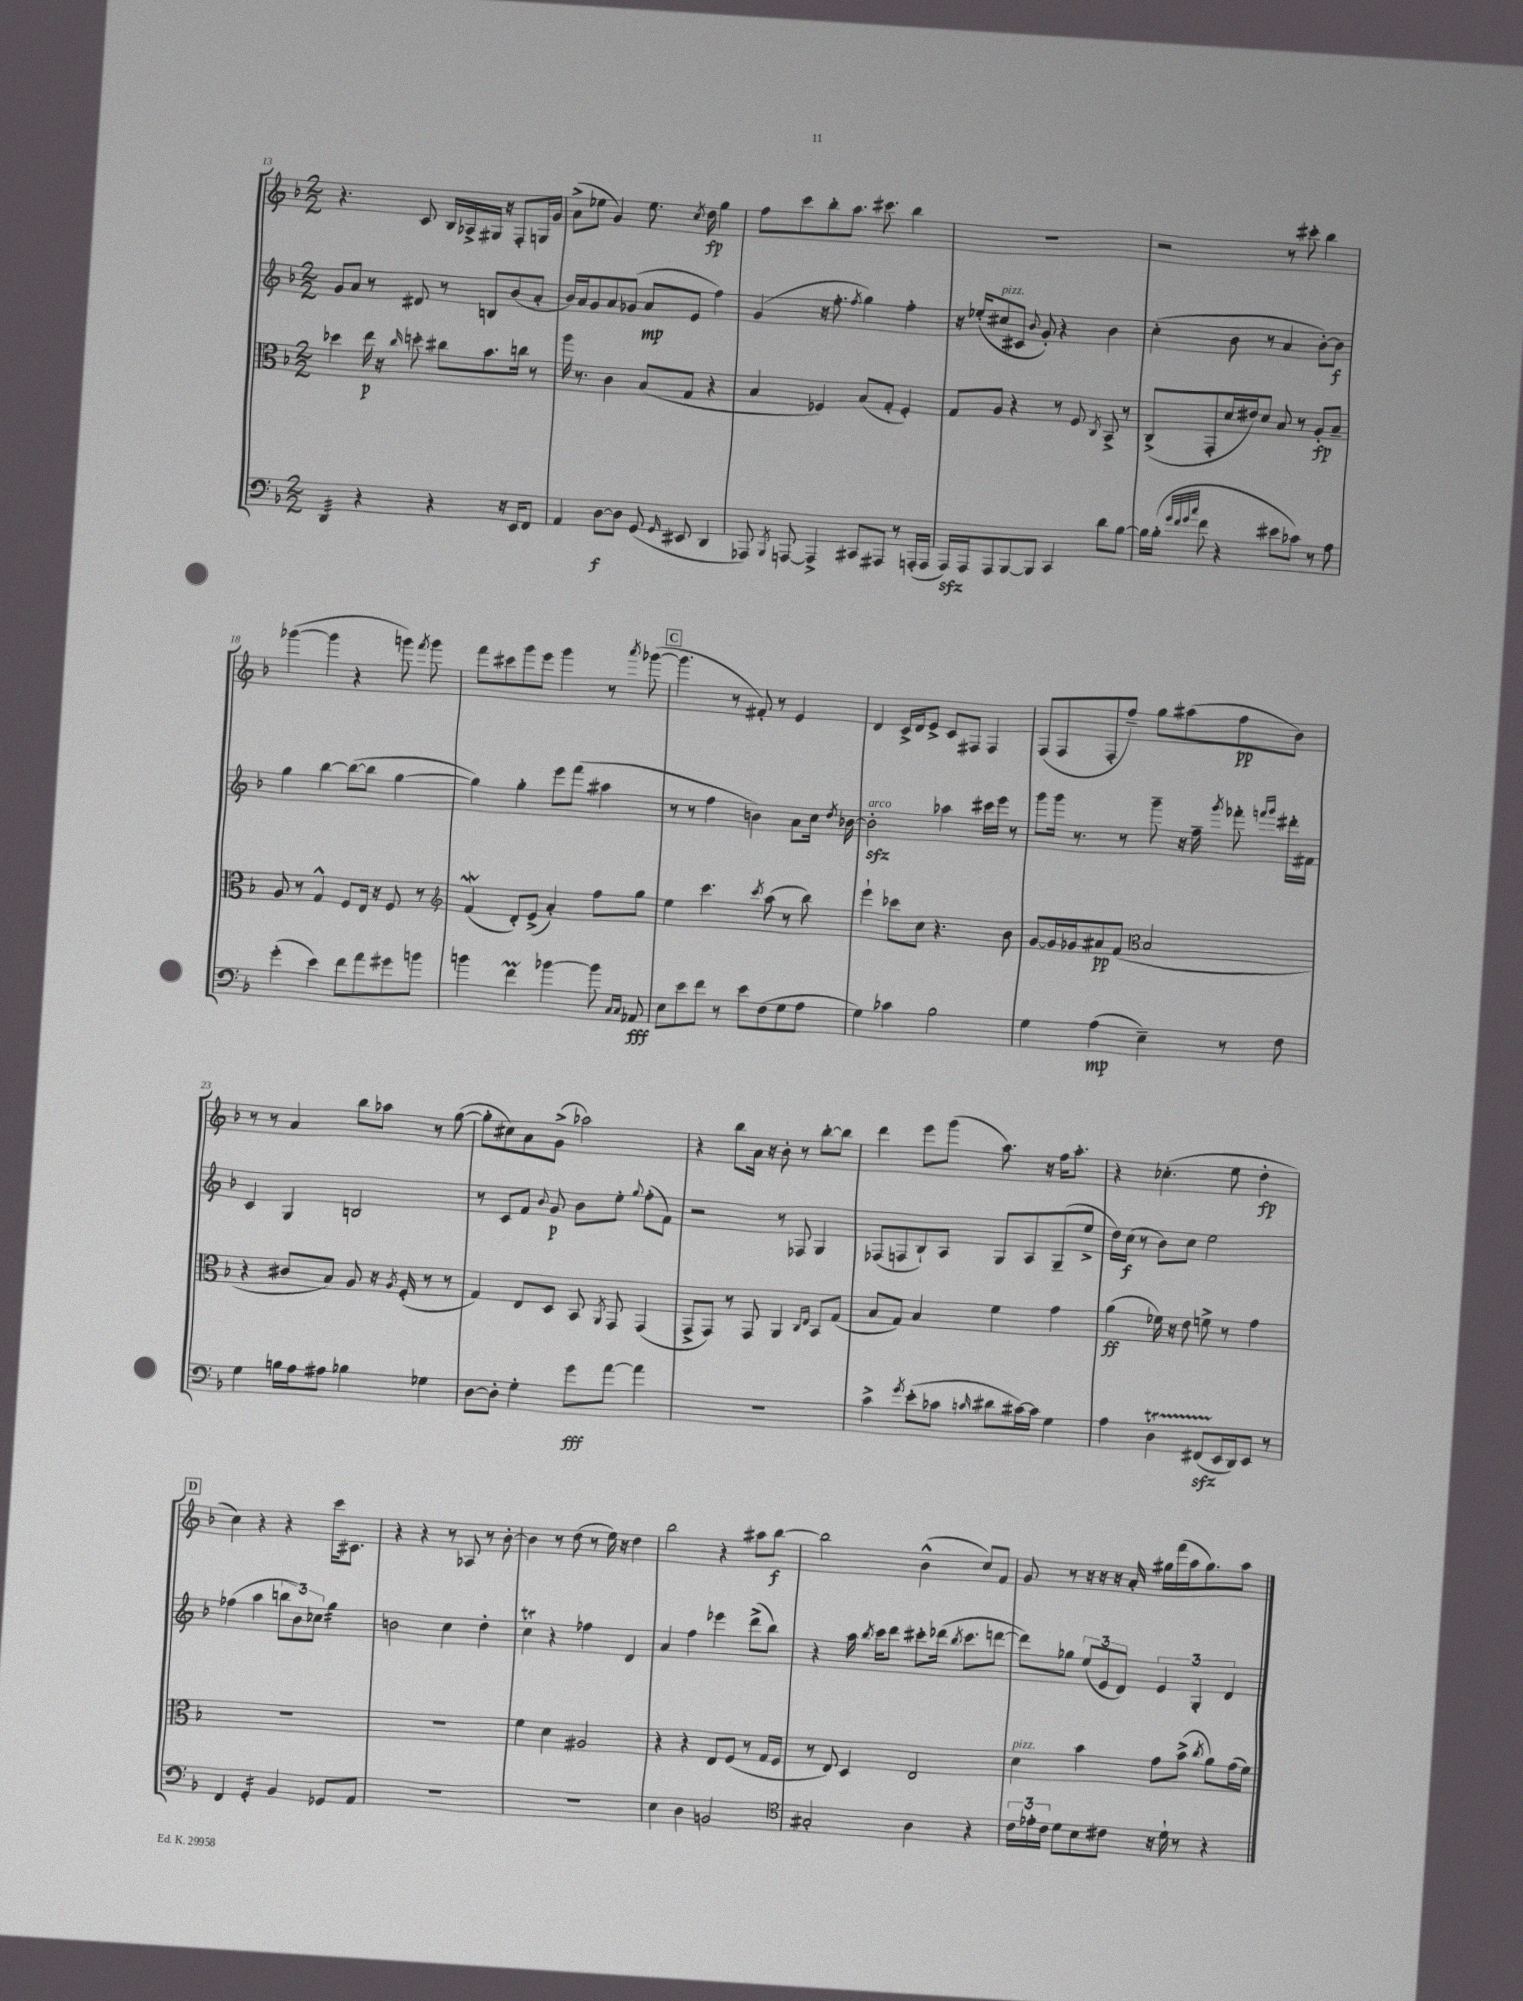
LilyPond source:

<<
\new StaffGroup <<
\new Staff = "s0" {
    \clef treble \key f \major \numericTimeSignature \time 2/2
    \autoBeamOff r4. c'8 bes16[ aes16-> gis16] r16 f8[-. g16 g'16] |
    a'8[->( ees''8] g'4) ees''8. \acciaccatura { c''8 } d''16\fp g''4 |
    f''8[ c'''8 bes''8-. a''8.] cis'''8. bes''4 |
    R1 |
    r2 r8 cis'''8-. bes''4 |
    ges'''4~( ges'''4 r4 g'''8) \acciaccatura { f'''8 } g'''8 |
    f'''8[ cis'''8 g'''8 e'''8] g'''4 r8 \acciaccatura { a'''8 } ges'''8~( |
    \mark \markup { \box "C" } ges'''4. r8 fis'8-.) r8 e'4 |
    d'4 c'16[-> d'16 e'8]-> c'8[ fis8] fis4 |
    f8[( f8 f8-. f''8]--) g''8[ ais''8( f''8\pp bes'8]) |
    r8 r8 a'4 bes''8[ aes''8] r8 g''8~( |
    g''8[-. cis''8) a'8 g'8]->( aes''2) |
    r4 bes''8[ a'16] r16 bes'8-. r8 bes''8[~-. bes''8] |
    d'''4 e'''8[ g'''8]( a''8.) r16 f''16[ a''8.]-. |
    r4 ces''4.-.( e''8 d''4-.\fp |
    \mark \markup { \box "D" } c''4) r4 r4 c'''16[ cis'8.] |
    r4 r4 r8 aes8 r8 bes'8~-. |
    bes'4 r8 d''8( r8 e''16) r16 d''4 |
    bes''2 r4 ais''8[ bes''8]~\f |
    bes''2 bes'4-^( c''8[) f'8] |
    g'8 r8 r16 r16 r16 a'16-. gis''16[ f'''16( a''16 gis''8.) a''8] \bar "|." |
}
\new Staff = "s1" {
    \clef treble \key f \major \numericTimeSignature \time 2/2
    \autoBeamOff g'8[ a'8] r8 dis'8 r8 b8[ bes'8( a'8]-. |
    bes'16[) a'16 g'8 a'8 ges'8]( a'8[\mp e'8] f''4) |
    g'4( r16 f''8.-. \acciaccatura { f''8 } g''4) f''4-. |
    r16 ees''16[-.( cis''8^\markup { \italic "pizz." } cis'8] \appoggiatura { bes'8 } g'8-.) r4 bes'4 |
    c''4-.( bes'8 r8 a'4 bes'8[~-.) bes'8]\f |
    g''4 bes''4~ bes''8[~( bes''8] g''4~ |
    g''4) g''4-. e'''8[ f'''8]( ais''4 |
    \mark \markup { \box "C" } r8 r8 f''4 b'4) a'8[ c''16] \acciaccatura { d''8 } bes'16~ |
    bes'2-.\sfz^\markup { \italic "arco" } aes''4 cis'''16[ e'''16] r8 |
    g'''8[ g'''16] r8. r8 g'''8-- r16 f''16-- \acciaccatura { g'''8 } fes'''8-. \grace { f'''16[ g'''16] } dis'''16[-. fis'16] |
    c'4 g4 b2 |
    r8 c'8[ f'8] \appoggiatura { bes'8 } g'8\p bes'8[ e''8]-. \appoggiatura { g''8 } f''8[-.( f'8]) |
    r2 r8 fes8 g4 |
    fes8[( f8 bes8-!) a8] g8[ a8 g8--( e''8]-> |
    d''16[) c''16]\f( r8 bes'8[) c''8] e''2 |
    \mark \markup { \box "D" } fes''4( a''4 \tuplet 3/2 { b''8[ bes'8) ces''8] } g''4:16 |
    b'2 c''4 d''4-. |
    c''4\trill r4 fes''4 d'4 |
    a'4 f''4 ees'''4 d'''8[->( bes''8]) |
    r4 a''16 \acciaccatura { bes''8 } c'''16[ d'''8] cis'''8[-. des'''16]( \acciaccatura { bes''8 } cis'''8.[ d'''8]~ |
    d'''8[) ges''8] \tuplet 3/2 { e''8[( e'8 d'8]) } \tuplet 3/2 { e'4 g4-. d'4 } \bar "|." |
}
\new Staff = "s2" {
    \clef alto \key f \major \numericTimeSignature \time 2/2
    \autoBeamOff des''4 e''16\p r16 \grace { c''16 } d''8-. cis''8[ bes'8. c''16] r8 |
    a''16 r8. c'4 bes8[( g8] r4 |
    bes4 fes4) bes8[( g8]-. fes4-.) |
    g8[ a8] r4 r8 f8 \acciaccatura { c8 } bes,8-> r8 |
    c8[->( g,8-. d'16 eis'16) d'8] bes8 r8 a8[-.\fp bes8]-- |
    a8 r8 g4-^ f8[ e16] r16 f8 r8 |
    \clef treble f'4\mordent( d'8[-.) e'8]->( a'4-.) f''8[ g''8] |
    \mark \markup { \box "C" } e''4 c'''4. \acciaccatura { c'''8 } a''8( r8 bes''8) |
    e'''4-! ces'''8[ c''8] r4. bes'8 |
    g'8[~ g'16 ges'16 ais'8\pp f'8]( \clef alto bes2 |
    r4 cis'8[ bes8]) a8 r16 \acciaccatura { a8 } f16-.( r8 r8 |
    g4) e8[ d8] bes,8 \acciaccatura { a,8 } g,8 g,4( |
    g,8[-> g,8]) r8 g,8 a,4 \grace { c16[ e16] } bes,8[ g8]( |
    bes8[ g8]) bes4 f'4 g'4 |
    a'4\ff( fes'16) r16 e'8 f'8-> r8 g'4 |
    \mark \markup { \box "D" } R1 |
    R1 |
    f'4 d'4 ais2 |
    r4 r4 e8[ f8]( r8 g16[ f16] |
    r8 e8) d4 e2 |
    d'4^\markup { \italic "pizz." } bes'4 g'8[ bes'8]->( \acciaccatura { c''8 } a'8[) g'16( f'16]) \bar "|." |
}
\new Staff = "s3" {
    \clef bass \key f \major \numericTimeSignature \time 2/2
    \autoBeamOff d,4:32 r4 r4 r16 e,16[ f,8] |
    a,4 d8[~\f d8] g,8( \grace { g,16 } eis,8 d,4 |
    aes,,8) \acciaccatura { bes,,8 } a,,8~ a,,4-> cis,8[ ais,,8] r8 a,,16[-.( a,,16] |
    a,,16[\sfz) a,,16 a,,8 bes,,8~ bes,,8] c,4 d'8[ bes8]~ |
    bes16[ bes16]-.( \grace { g'32[ f'32 g'32 c''32] } f'8 r4 eis'8[ ces'8]) r8 a8 |
    g'4-.( e'4) f'8[ a'8 gis'8 b'8] |
    b'4 f'4\prall bes'4~ bes'8 \grace { c16[ c16] } aes,8\fff |
    \mark \markup { \box "C" } e8[ e'8 f'8] r8 e'8[ f8( g8 a8] |
    g4) ces'4 bes2 |
    g4 a4\mp( e4--) r8 f8 |
    g4 b16[ a16 ais8] bes4 ges4 |
    d8[~ d8]-. g4-. g'8[\fff a'8]~ a'4 |
    R1 |
    c'4-> \acciaccatura { g'8 } e'8[-.( ces'8] \grace { c'16 } dis'8[ cis'16~) cis'16] g4 |
    a4 d4\startTrillSpan fis,8[\sfz( e,16\stopTrillSpan d,16) e,8] r8 |
    \mark \markup { \box "D" } f,4 g,4:16-. bes,4 ges,8[ a,8] |
    R1 |
    R1 |
    e4 d4 b,2 |
    \clef tenor gis2-. a4 r4 |
    \tuplet 3/2 { c'16[ ees'16-. c'16] } d'8[ bes8 cis'8] r16 d'16-! r8 r4 \bar "|." |
}
>>
>>
\layout { \context { \Score currentBarNumber = #13 } }
